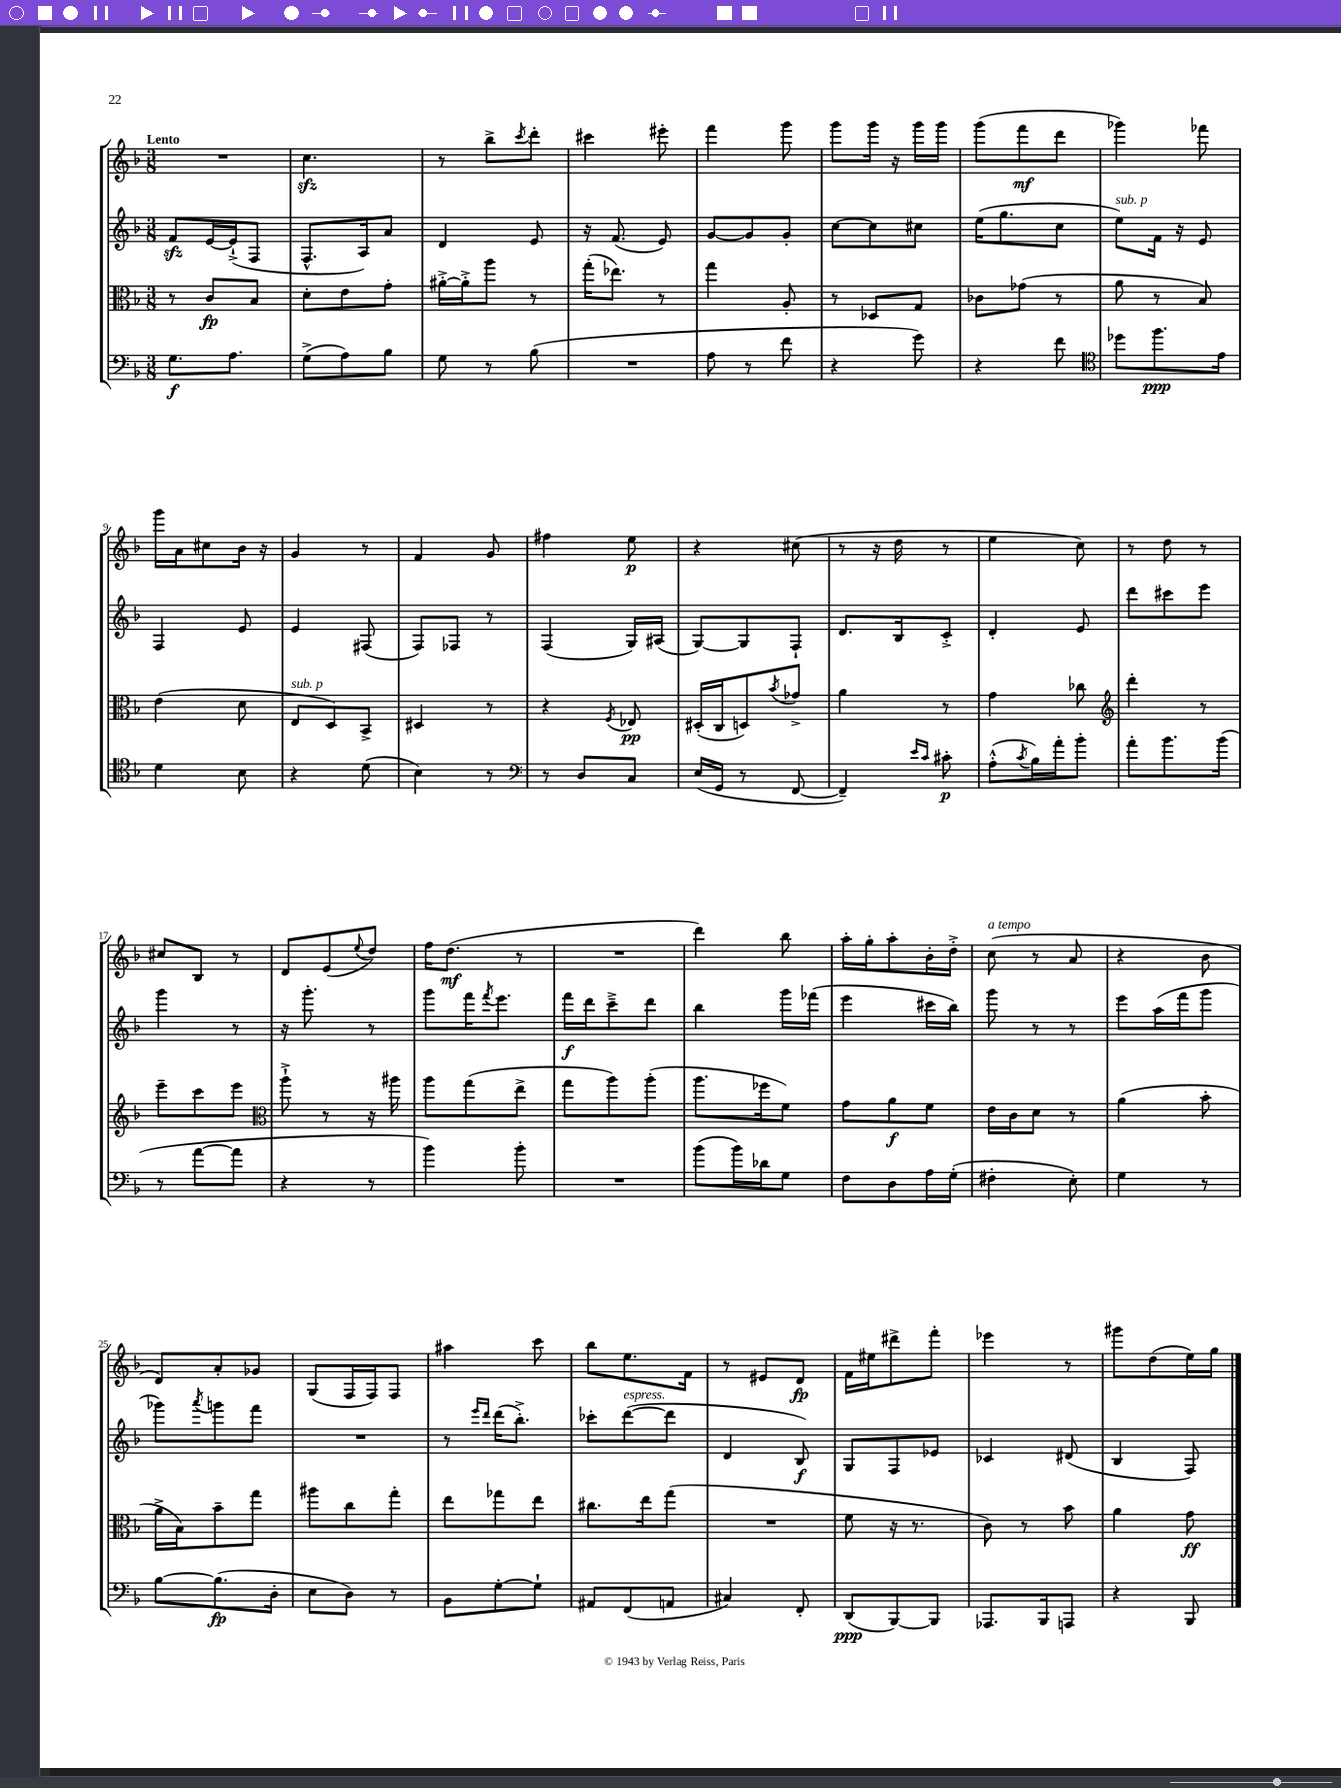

**kern	**kern	**kern	**kern
*staff4	*staff3	*staff2	*staff1
*clefF4	*clefC3	*clefG2	*clefG2
*k[b-]	*k[b-]	*k[b-]	*k[b-]
*M3/8	*M3/8	*M3/8	*M3/8
8.G	8r	8f	4.r
.	8c	[16e	.
8.A	.	(16e`^]	.
.	8B-	8F	.
=	=	=	=
(8G^	8d'	8.F^^	4.cc
8A)	8e	.	.
.	.	16A)	.
8B-	8g'	8a	.
=	=	=	=
8G	[16a#'^	4d	8r
.	16a#'^]	.	.
8r	8aa	.	8bb-^
.	.	.	8qccc
(8B-	8r	8e	8ddd'
=	=	=	=
4.r	(16gg'	16r	4ccc#
.	8.ee-)	(8.f	.
.	8r	8e)	8eee#'
=	=	=	=
8A	4gg	[8g	4fff
8r	.	8g]	.
8f	8A'	8g'	8ggg
=	=	=	=
4r	8r	[8cc	8ggg
.	8D-	8cc]	16ggg
.	.	.	16r
8g)	8G	8cc#	16ggg
.	.	.	16ggg
=	=	=	=
4r	8c-	(16ee	(8ggg
.	.	8.gg	.
.	(8g-	.	8fff
8f	8r	8cc	8ddd
=	=	=	=
*clefC4	*	*	*
8dd-	8a	8ee)	4ggg-)
8.ff	8r	16f	.
.	.	16r	.
.	8B-)	8e	8fff-
16e	.	.	.
=	=	=	=
4d	(4e	4F	16ggg
.	.	.	16a
.	.	.	8cc#
8B-	8d	8e	16b-
.	.	.	16r
=	=	=	=
4r	8E	4e	4g
.	8D)	.	.
(8d	8BB-^	(8F#	8r
=	=	=	=
4B-)	4D#	8F)	4f
.	.	8F-	.
8r	8r	8r	8g
=	=	=	=
*clefF4	*	*	*
8r	4r	(4F	4ff#
8D	.	.	.
.	8qF	.	.
8C	8E-	16G)	8ee
.	.	(16A#	.
=	=	=	=
(16E	(16D#'	[8G)	4r
16GG	16C	.	.
8r	8D)	8G]	.
.	8qb-	.	.
[8FF	8g-^	8F`	(8cc#
=	=	=	=
4FF~])	4a	8.d	8r
.	.	.	16r
.	.	16B-	16dd
16qqe	.	.	.
16qqc	.	.	.
8c#'	8r	8c'^	8r
=	=	=	=
(8A'^^	4g	4d'	4ee
8qc	.	.	.
16B-)	.	.	.
16a'	.	.	.
8b-'	8cc-	8e	8cc)
=	=	=	=
*	*clefG2	*	*
8a'	4ddd'	8ddd	8r
8.b-	.	8ccc#	8dd
.	8r	8eee	8r
(16b-	.	.	.
=	=	=	=
8r	8eee~	4ggg	8cc#
[8a	8ccc	.	8B-
8a]	8eee	8r	8r
=	=	=	=
*	*clefC3	*	*
4r	8aa`^	16r	8d
.	.	8.ggg'	.
.	8r	.	(8e
.	.	.	8qqee
8r	16r	8r	8dd)
.	16aa#	.	.
=	=	=	=
4b-)	8aa	8ggg	16ff
.	.	.	(8.dd
.	(8gg	16fff	.
.	.	8qfff	.
.	.	8.eee	.
8b-'	8ee^	.	8r
=	=	=	=
4.r	8gg	16fff	4.r
.	.	16ddd	.
.	8aa)	8ccc~^	.
.	(8aa'	8ddd	.
=	=	=	=
(8b-	8.aa	4bb-	4ddd)
16b-)	.	.	.
16d-	16ff-	.	.
8G	8f)	16ggg	8bb-
.	.	(16fff-	.
=	=	=	=
8F	8g	4eee	16aa'
.	.	.	16gg'
8D	8a	.	8aa'
16A	8f	16ccc#	16b-'
(16G'	.	16bb-)	16dd'^
=	=	=	=
4F#'	16e	8ggg	(8cc
.	16c	.	.
.	8d	8r	8r
8E')	8r	8r	8a
=	=	=	=
4G	(4a	8eee	4r
.	.	(16aa	.
.	.	16fff	.
8r	8b-'	8ggg	8b-
=	=	=	=
[8B-	16a^	8ggg-)	8d)
.	16B-)	.	.
.	.	8qaaa	.
(8.B-]	8b-~	8ggg	8a'
.	8gg	8fff	8g-
16D'	.	.	.
=	=	=	=
8E	8aa#	4.r	(8G
8D)	8cc	.	16F
.	.	.	16F)
8r	8gg'	.	8F
=	=	=	=
8BB-	8ee	8r	4aa#
.	.	16qqeee	.
.	.	16qqddd	.
[8G'	8gg-	(16ddd	.
.	.	8.bb-'^)	.
8G`]	8ee	.	8ccc
=	=	=	=
8AA#	8.cc#	8ccc-'	8bb-
(8FF	.	([8ddd	8.ee
.	16ee	.	.
8AA	(8gg	8ddd]	.
.	.	.	16f
=	=	=	=
4C#)	4.r	4d	8r
.	.	.	8e#
8FF'	.	8B-)	8d
=	=	=	=
(8DD	8f	8G	16f
.	.	.	16ee#
[8BBB-)	16r	8F	8ddd#^
.	8.r	.	.
8BBB-]	.	8e-	8fff'
=	=	=	=
8.AAA-	8c)	4c-	4eee-
.	8r	.	.
16BBB-	.	.	.
8AAA	8b-	(8d#	8r
=	=	=	=
4r	4a	4B-	8ggg#
.	.	.	(8dd
8BBB-	8g	8F)	16ee)
.	.	.	16gg
==	==	==	==
*-	*-	*-	*-
